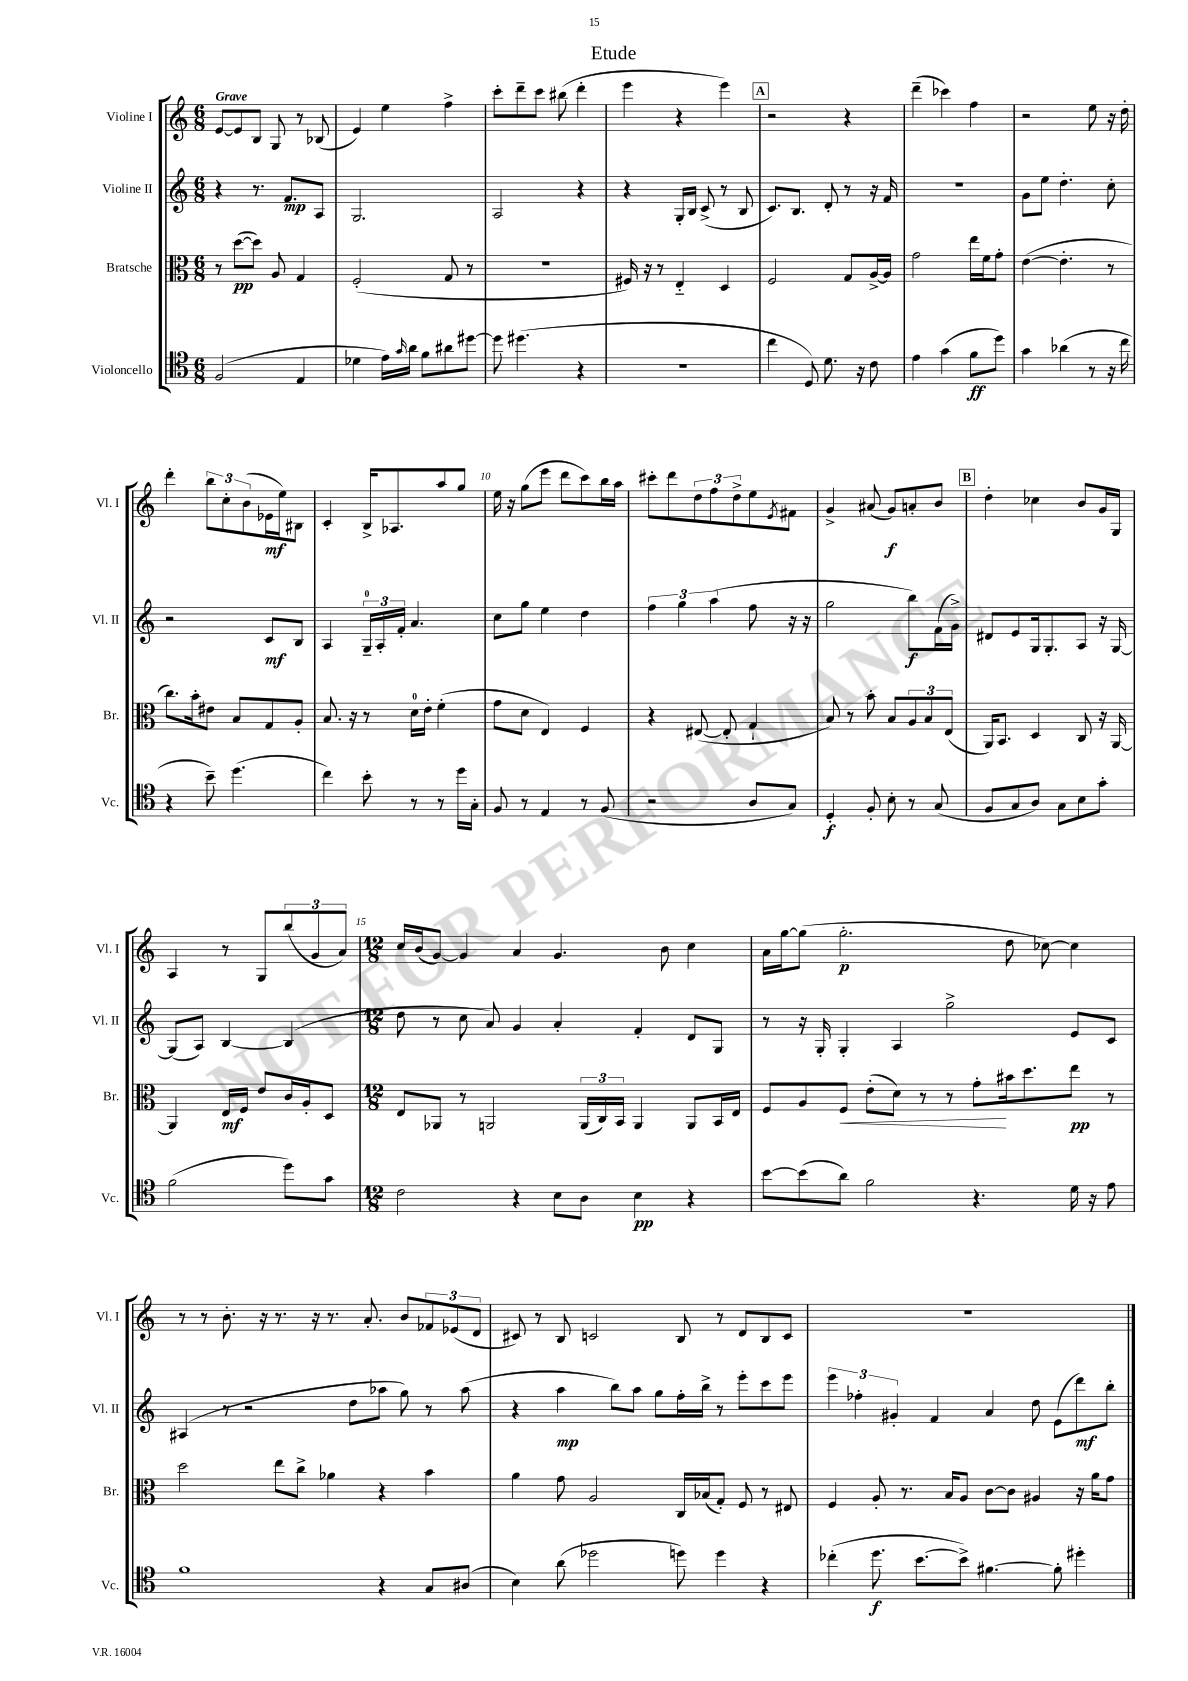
\header { title = "Etude" }
<<
\new StaffGroup <<
\new Staff = "s0" \with { instrumentName = "Violine I" shortInstrumentName = "Vl. I" } {
    \clef treble \key c \major \numericTimeSignature \time 6/8 \tempo "Grave"
    e'8~ e'8 b8 g8 r8 bes8( |
    e'4) e''4 f''4-> |
    c'''8-. d'''8-- c'''8 bis''8( d'''4-. |
    e'''4 r4 e'''4) |
    \mark \markup { \box "A" } r2 r4 |
    d'''4--( ces'''4) f''4 |
    r2 e''8 r16 d''16-. |
    d'''4-. \tuplet 3/2 { b''8 c''8-. b'8( } ees'16\mf e''16) bis8 |
    c'4-. b16-> aes8. a''8 g''8 |
    e''16 r16 g''8( e'''8 d'''8 c'''8) b''16 a''16 |
    cis'''8-. d'''8 \tuplet 3/2 { d''8 f''8 d''8-> } e''8 \acciaccatura { e'8 } fis'8 |
    g'4-> ais'8( g'8\f) a'8-. b'8 |
    \mark \markup { \box "B" } d''4-. ces''4 b'8 g'16 g16 |
    a4 r8 g8 \tuplet 3/2 { b''8( g'8 a'8) } |
    \numericTimeSignature \time 12/8 c''16 b'16( g'8~) g'4 a'4 g'4. b'8 c''4 |
    a'16 g''16~ g''8( g''2.-.\p d''8 ces''8~) ces''4 |
    r8 r8 b'8.-. r16 r8. r16 r8. a'8.-. b'8 \tuplet 3/2 { fes'8 ees'8( d'8 } |
    cis'8) r8 b8 c'2 b8 r8 d'8 b8 c'8 |
    R1. \bar "|." |
}
\new Staff = "s1" \with { instrumentName = "Violine II" shortInstrumentName = "Vl. II" } {
    \clef treble \key c \major \numericTimeSignature \time 6/8
    r4 r8. f'8.\mp a8 |
    g2. |
    a2 r4 |
    r4 g16-. b16 c'8->( r8 b8 |
    \mark \markup { \box "A" } c'8.) b8. d'8-. r8 r16 f'16 |
    R2. |
    g'8 e''8 d''4.-. c''8-. |
    r2 c'8\mf b8 |
    a4 \tuplet 3/2 { g16-0-- a16-. f'16-. } a'4. |
    c''8 g''8 e''4 d''4 |
    \tuplet 3/2 { f''4 g''4 a''4( } f''8 r16 r16 |
    g''2 b''8\f) f'16( g'16->) |
    \mark \markup { \box "B" } dis'8 e'8 g16 g8.-. a8 r16 g16~ |
    g8( a8) b4~ b4( |
    \numericTimeSignature \time 12/8 d''8 r8 c''8 a'8) g'4 a'4-. f'4-. d'8 g8 |
    r8 r16 g16-. g4-. a4 g''2-> e'8 c'8 |
    ais4( r8 r2 d''8 aes''8 g''8) r8 aes''8( |
    r4 a''4\mp b''8) a''8 g''8 f''16-. b''16-> r8 e'''8-. c'''8 e'''8 |
    \tuplet 3/2 { e'''4 fes''4-. gis'4-. } f'4 a'4 d''8 e'8( d'''8\mf) b''8-. \bar "|." |
}
\new Staff = "s2" \with { instrumentName = "Bratsche" shortInstrumentName = "Br." } {
    \clef alto \key c \major \numericTimeSignature \time 6/8
    r8 d''8~\pp( d''8) a8 g4 |
    f2-.( g8 r8 |
    R2. |
    fis16) r16 r8 e4-_ d4 |
    \mark \markup { \box "A" } f2 g8 a16~-> a16 |
    g'2 e''16 f'16 g'8-. |
    e'4~( e'4.-. r8 |
    c''8.) b'16-. eis'8 b8 g8 a8-. |
    b8. r16 r8 d'16-0 e'16-. f'4-.( |
    g'8 d'8 e4) f4 |
    r4 eis8~( eis8-. g4-! |
    b8) r8 b'8-. b8 \tuplet 3/2 { a8 b8 e8( } |
    \mark \markup { \box "B" } a,16) b,8. d4 c8 r16 a,16~ |
    a,4 e16\mf f16 e'8 c'16 a16-. d8 |
    \numericTimeSignature \time 12/8 e8 aes,8 r8 a,2 \tuplet 3/2 { a,16( c16) b,16 } a,4 a,8 b,16 e16 |
    f8 a8 f8\< e'8-.( d'8) r8 r8 g'8-.\! bis'16 d''8. e''8\pp r8 |
    d''2 e''8 c''8-> aes'4 r4 b'4 |
    a'4 g'8 a2 c16 bes16( g8-.) f8 r8 eis8 |
    f4 a8-. r8. b16 a8 c'8~ c'8 ais4 r16 a'16 g'8 \bar "|." |
}
\new Staff = "s3" \with { instrumentName = "Violoncello" shortInstrumentName = "Vc." } {
    \clef tenor \key c \major \numericTimeSignature \time 6/8
    f2( e4 |
    des'4 e'16) \grace { g'16 } a'16 f'8 ais'8 dis''8~ |
    dis''8 dis''4.( r4 |
    R2. |
    \mark \markup { \box "A" } c''4 d8) d'8. r16 c'8 |
    e'4 g'4( f'8\ff d''8) |
    g'4 aes'4( r8 r16 c''16 |
    r4 b'8--) d''4.( |
    c''4) b'8-. r8 r8 d''16 g16-. |
    f8 r8 e4 r8 f8( |
    r2 a8 g8) |
    d4-.\f f8-. b8-. r8 g8( |
    \mark \markup { \box "B" } f8 g8 a8) g8 b8 g'8-. |
    f'2( d''8) g'8 |
    \numericTimeSignature \time 12/8 c'2 r4 b8 a8 b4\pp r4 |
    b'8~ b'8( a'8) f'2 r4. d'16 r16 e'8 |
    f'1 r4 g8 ais8( |
    b4) a'8( des''2 d''8) d''4 r4 |
    ces''4-.( d''8.\f b'8.~ b'8->) fis'4.~ fis'8-. dis''4-. \bar "|." |
}
>>
>>
\layout { \context { \Score \override BarNumber.break-visibility = ##(#f #t #t) barNumberVisibility = #(every-nth-bar-number-visible 5) } }
